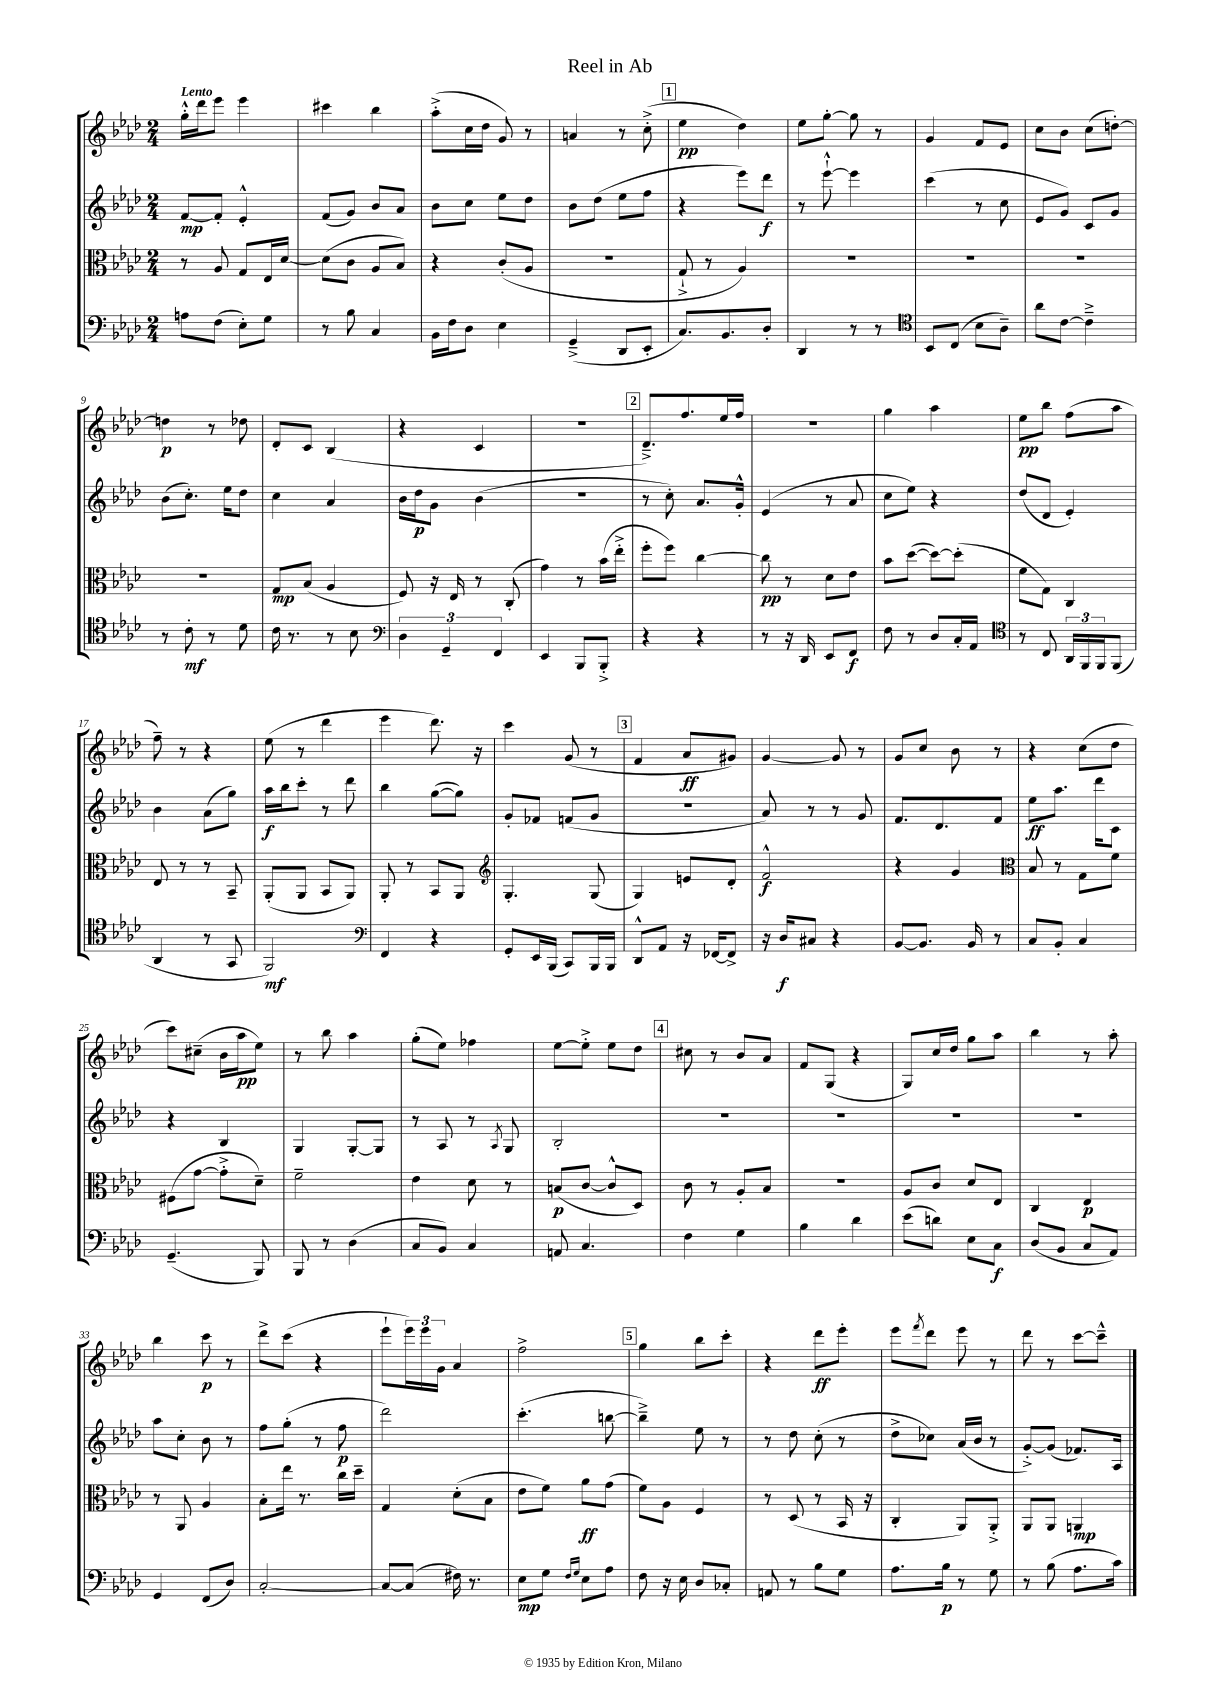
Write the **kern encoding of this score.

**kern	**kern	**kern	**kern
*staff4	*staff3	*staff2	*staff1
*clefF4	*clefC3	*clefG2	*clefG2
*k[b-e-a-d-]	*k[b-e-a-d-]	*k[b-e-a-d-]	*k[b-e-a-d-]
*M2/4	*M2/4	*M2/4	*M2/4
8A\L	8r	[8f/L	16gg'^^\LL
.	.	.	16ddd-\J
(8F\J	8A-/	8f'/]J	8eee-\J
8E-'\L)	8G/L	4e-'^^/	4eee-\
8G\J	16E-/L	.	.
.	[16d-/JJ	.	.
=	=	=	=
8r	(8d-\]L	(8f/L	4ccc#\
8B-\	8c\J	8g/J)	.
4C/	8A-/L	8b-/L	4bb-\
.	8B-/J)	8a-/J	.
=	=	=	=
16BB-\LL	4r	8b-\L	(8aa-'^\L
16F\J	.	.	.
8D-\J	.	8cc\J	16cc\L
.	.	.	16dd-\JJ
4E-\	(8c'/L	8ee-\L	8g/)
.	8A-/J	8dd-\J	8r
=	=	=	=
(4GG~^/	2r	8b-\L	4a/
.	.	(8dd-\J	.
8DD-/L	.	8ee-\L	8r
8EE-'/J	.	8ff\J	(8cc'^\
=	=	=	=
8.C/L)	8G`^/	4r	4ee-\
.	8r	.	.
8.BB-/	.	.	.
.	4A-/)	8eee-\L)	4dd-\)
8D-'/J	.	8ddd-\J	.
=	=	=	=
4DD-/	2r	8r	8ee-\L
.	.	[8eee-`^^\	[8gg'\J
8r	.	4eee-\]	8gg\]
8r	.	.	8r
=	=	=	=
*clefC4	*	*	*
8BB-/L	2r	(4ccc\	4g/
(8C/J	.	.	.
8B-\L	.	8r	8f/L
8A-~\J)	.	8cc\	8e-/J
=	=	=	=
8a-\L	2r	8e-/L	8cc\L
[8c\J	.	8g/J)	8b-\J
4c~^\]	.	8c/L	(8cc\L
.	.	8g/J	[8dd'\J)
=	=	=	=
8r	2r	(8b-\L	4dd\]
8c'\	.	8.cc'\J)	.
8r	.	.	8r
.	.	16ee-\LK	.
8d-\	.	8dd-\J	8dd-\
=	=	=	=
16c\	8G/L	4cc\	8d-'/L
8.r	.	.	.
.	(8B-/J	.	8c/J
8r	4A-/	4a-/	(4B-/
8B-\	.	.	.
=	=	=	=
*clefF4	*	*	*
6D-\	8F/)	16b-\LL	4r
.	.	16dd-\J	.
.	16r	8g\J	.
6GG~/	.	.	.
.	16E-/	.	.
.	8r	(4b-\	4c/
6FF/	.	.	.
.	(8C'/	.	.
=	=	=	=
4EE-/	4g\)	2r	2r
8BBB-/L	8r	.	.
8BBB-'^/J	(16b-\LL	.	.
.	16ee-'^\JJ	.	.
=	=	=	=
4r	8ff'\L	8r	8.d-~^/L)
.	8ff\J)	8cc'\)	.
.	.	.	8.ff/
4r	[4cc\	8.a-/L	.
.	.	.	16ee-/L
.	.	16g'^^/Jk	16ff/JJ
=	=	=	=
8r	8cc\]	(4e-/	2r
16r	8r	.	.
16DD-/	.	.	.
8EE-/L	8d-\L	8r	.
8FF/J	8e-\J	8a-/	.
=	=	=	=
8F\	8b-\L	8cc\L	4gg\
8r	([8dd-\J	8ee-\J)	.
8D-/L	8dd-\_L)	4r	4aa-\
16C'/L	(8dd-'\]J	.	.
16AA-/JJ	.	.	.
=	=	=	=
*clefC4	*	*	*
8r	8f\L	(8dd-/L	8ee-\L
8C/	8G\J)	8d-/J	8bb-\J
24AA-/LL	4C/	4e-'/)	(8ff\L
24FF/	.	.	.
24FF/J	.	.	.
(8FF/J	.	.	8aa-\J
=	=	=	=
4AA-/	8E-/	4b-\	8ff~\)
.	8r	.	8r
8r	8r	(8a-\L	4r
8GG/	8BB-~/	8gg\J)	.
=	=	=	=
2FF/)	(8AA-'/L	16aa-\LL	(8ee-\
.	.	16bb-\J	.
.	8AA-/J	8ccc'\J	8r
.	8BB-/L	8r	4ddd-\
.	8AA-/J)	8ddd-\	.
=	=	=	=
*clefF4	*	*	*
4FF/	8AA-'/	4bb-\	4eee-\
.	8r	.	.
4r	8BB-/L	([8gg\L	8.ddd-\)
.	8AA-/J	8gg\]J)	.
.	.	.	16r
=	=	=	=
*	*clefG2	*	*
8GG'/L	4.G'/	8g'/L	4ccc\
16EE-/L	.	8f-/J	.
(16BBB-/JJ	.	.	.
8CC/L)	.	(8f/L	(8g/
16BBB-/L	(8G/	8g/J	8r
16BBB-/JJ	.	.	.
=	=	=	=
8DD-^^/L	4G/)	2r	4f/
8AA-/J	.	.	.
16r	8e/L	.	8a-/L
[16FF-/LK	.	.	.
8FF-^/]J	8d-'/J	.	8g#/J)
=	=	=	=
16r	2f^^/	8a-/)	[4g/
16D-/LK	.	.	.
8C#/J	.	8r	.
4r	.	8r	8g/]
.	.	8g/	8r
=	=	=	=
[8BB-/L	4r	8.f/L	8g/L
8.BB-/]J	.	.	8cc/J
.	.	8.d-/	.
.	4g/	.	8b-\
16BB-/	.	.	.
8r	.	8f/J	8r
=	=	=	=
*	*clefC3	*	*
8C/L	8B-/	8ee-\L	4r
8BB-'/J	8r	8.aa-\J	.
4C/	8G\L	.	(8cc\L
.	.	16ddd-\LK	.
.	8f\J	8c\J	8dd-\J
=	=	=	=
(4.GG~/	(8F#\L	4r	8ccc\L)
.	[8g\J	.	(8cc#~\J
.	8g'^\]L	4B-/	16b-\LL
.	.	.	16aa-\J
8BBB-/)	8d-~\J)	.	8ee-\J)
=	=	=	=
8BBB-/	2f~\	4G/	8r
8r	.	.	8bb-\
(4D-\	.	[8G'/L	4aa-\
.	.	8G/]J	.
=	=	=	=
8C/L	4e-\	8r	(8gg'\L
8BB-/J)	.	8A-/	8ee-\J)
4C/	8d-\	8r	4ff-\
.	.	8qA-/	.
.	8r	8G/	.
=	=	=	=
8AA/	(8B/L	2B-'/	[8ee-\L
4.C/	[8c/J	.	8ee-'^\]J
.	8c^^/]L	.	8ee-\L
.	8D-/J)	.	8dd-\J
=	=	=	=
4F\	8c\	2r	8cc#\
.	8r	.	8r
4G\	8A-'/L	.	8b-/L
.	8B-/J	.	8a-/J
=	=	=	=
4B-\	2r	2r	8f/L
.	.	.	(8G/J
4d-\	.	.	4r
=	=	=	=
(8e-\L	8A-/L	2r	8G/L)
8d\J)	8c/J	.	16cc/L
.	.	.	16dd-/JJ
8E-\L	8d-/L	.	8gg\L
8C\J	8E-/J	.	8aa-\J
=	=	=	=
(8D-/L	4C/	2r	4bb-\
8BB-/J	.	.	.
8C/L	4E-/	.	8r
8AA-/J)	.	.	8aa-'\
=	=	=	=
4GG/	8r	8aa-\L	4bb-\
.	8AA-/	8cc'\J	.
(8FF/L	4A-/	8b-\	8ccc\
8D-/J)	.	8r	8r
=	=	=	=
[2C'/	8B-'\L	8ff\L	8ddd-^\L
.	16ee-\Jk	(8gg'\J	(8ccc\J
.	8.r	.	.
.	.	8r	4r
.	16cc\LL	8ff\	.
.	16dd-~\JJ	.	.
=	=	=	=
8C/_L	4G/	2ddd-\)	8eee-`\L
(8C/]J	.	.	24eee-\L)
.	.	.	24eee-\
.	.	.	24g\JJ
16F#\)	(8d-'\L	.	4a-/
8.r	.	.	.
.	8B-\J	.	.
=	=	=	=
8E-\L	8e-\L	(4.ccc'\	2ff^\
8G\J	8f\J)	.	.
16qqF/LL	.	.	.
16qqG/JJ	.	.	.
8E-\L	8a-\L	.	.
8A-\J	(8g\J	[8bb\	.
=	=	=	=
8F\	8f\L)	4bb~^\])	4gg\
16r	8A-\J	.	.
16E-\	.	.	.
8D-/L	4F/	8ee-\	8bb-\L
8C-'/J	.	8r	8ccc'\J
=	=	=	=
8AA/	8r	8r	4r
8r	(8D-/	8dd-\	.
8B-\L	8r	(8cc'\	8ddd-\L
8G\J	16BB-/	8r	8eee-'\J
.	16r	.	.
=	=	=	=
8.A-\L	4C'/	8dd-^\L	8eee-\L
.	.	.	8qfff/
.	.	8cc-\J)	8ddd-\J
16B-\Jk	.	.	.
8r	8AA-/L)	(16a-/LL	8eee-\
.	.	16b-/JJ	.
8G\	8AA-'^/J	8r	8r
=	=	=	=
8r	8AA-/L	[8g'^/L)	8ddd-\
(8B-\	8AA-/J	(8g/]J	8r
8.A-\L	4AA/	8.f-/L)	[8ccc\L
.	.	.	8ccc~^^\]J
16c\Jk)	.	16A-/Jk	.
==	==	==	==
*-	*-	*-	*-
